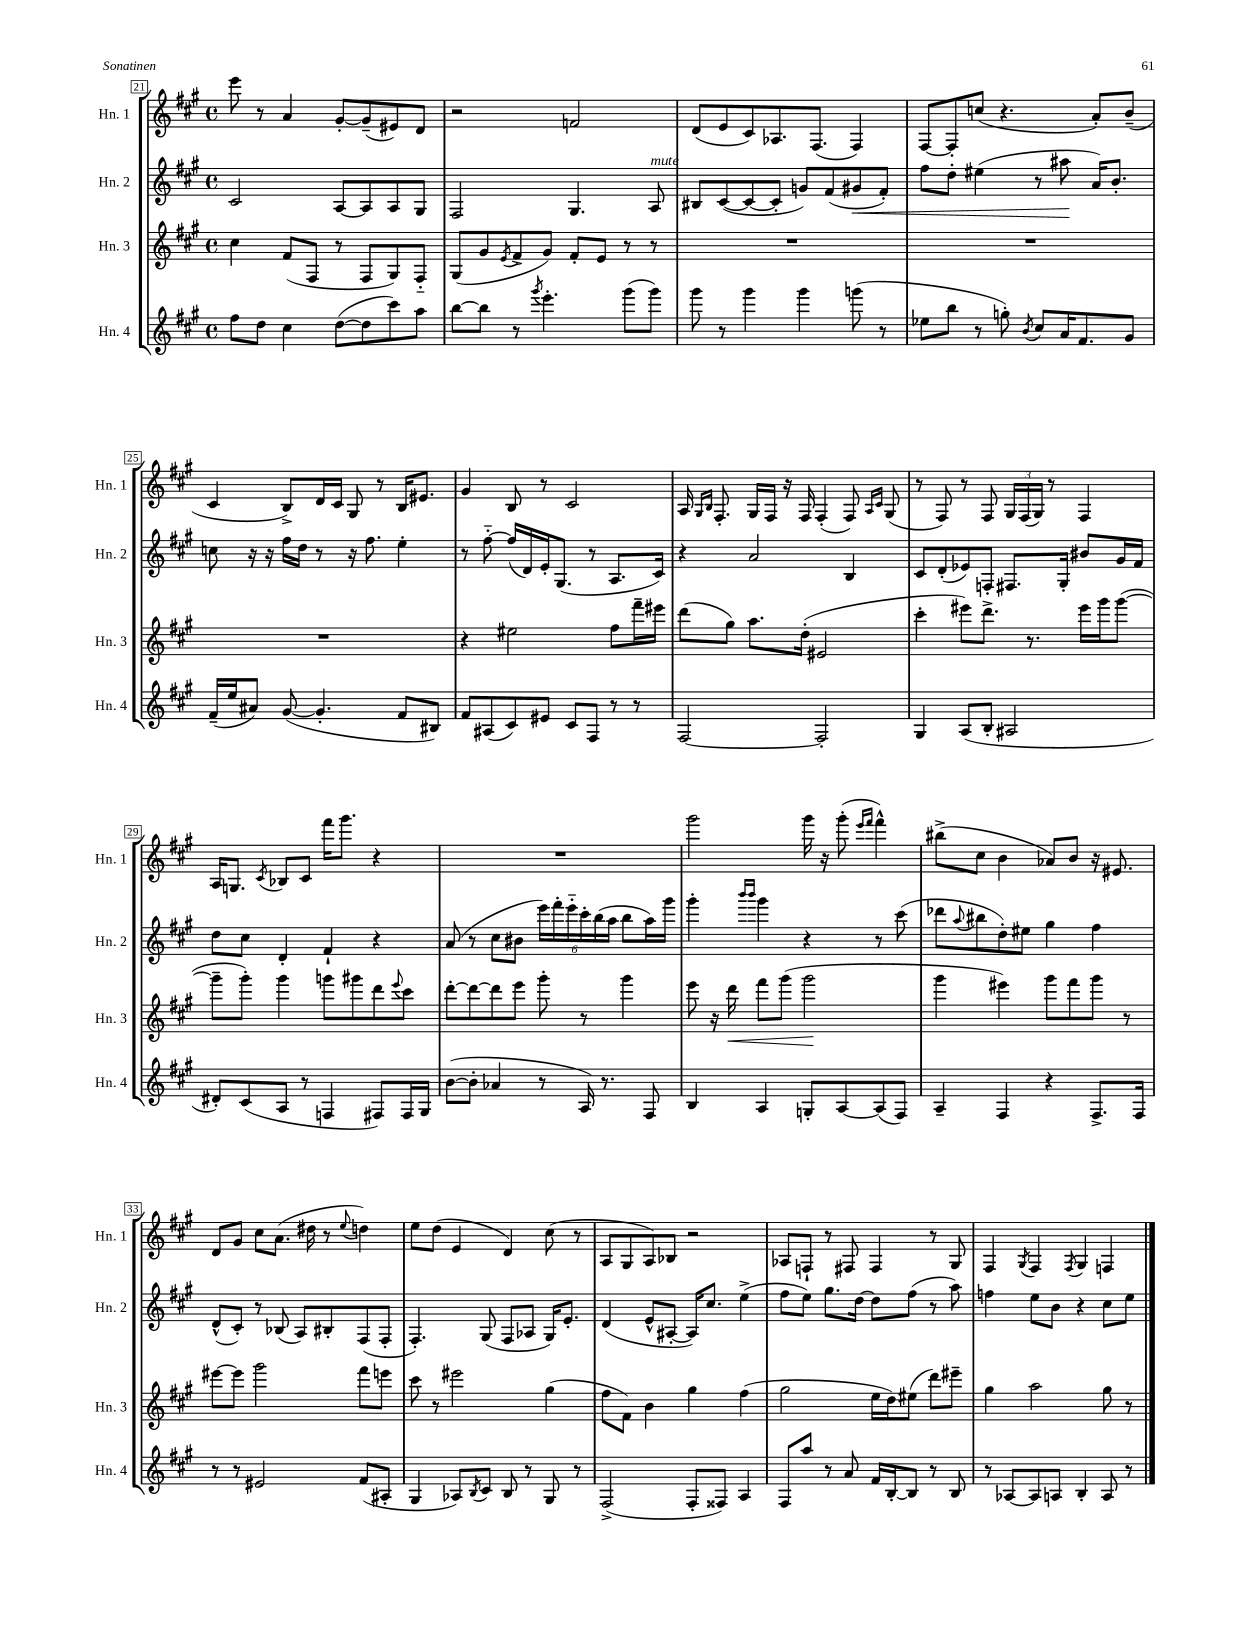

**kern	**kern	**kern	**kern
*staff4	*staff3	*staff2	*staff1
*clefG2	*clefG2	*clefG2	*clefG2
*k[f#c#g#]	*k[f#c#g#]	*k[f#c#g#]	*k[f#c#g#]
*M4/4	*M4/4	*M4/4	*M4/4
*met(c)	*met(c)	*met(c)	*met(c)
8ff#	4cc#	2c#	8eee
8dd	.	.	8r
4cc#	(8f#	.	4a
.	8F#	.	.
([8dd	8r	[8A	[8g#'
8dd]	8F#	8A]	(8g#~]
8ccc#)	8G#)	8A	8e#)
8aa	8F#'~	8G#	8d
=	=	=	=
[8bb	(8G#	2F#	2r
8bb]	8g#	.	.
.	8qe	.	.
8r	8f#^	.	.
8qggg#	.	.	.
4.eee'	8g#)	.	.
.	8f#'	4.G#	2f
.	8e	.	.
(8ggg#	8r	.	.
8ggg#)	8r	8A	.
=	=	=	=
8ggg#	1r	8B#	(8d
8r	.	([8c#	8e
4ggg#	.	8c#_	8c#)
.	.	8c#']	8.A-
4ggg#	.	8g)	.
.	.	.	(8.F#
.	.	(8f#	.
(8ggg	.	8g#	4F#)
8r	.	8f#')	.
=	=	=	=
8ee-	1r	8ff#	[8F#
8bb	.	8dd'	8F#']
8r	.	(4ee#	(8cc
8gg')	.	.	4.r
8qb	.	.	.
8cc#	.	8r	.
16a	.	8aa#	.
8.f#	.	.	.
.	.	16a)	8a')
.	.	8.b'	.
8g#	.	.	(8b~
=	=	=	=
(16f#~	1r	8cc	4c#
16ee	.	.	.
8a#)	.	16r	.
.	.	16r	.
([8g#	.	16ff#	8B^)
.	.	16dd	.
4.g#']	.	8r	16d
.	.	.	16c#
.	.	16r	8G#
.	.	8.ff#	.
.	.	.	8r
8f#	.	4ee'	16B
.	.	.	8.e#
8B#)	.	.	.
=	=	=	=
8f#	4r	8r	4g#
(8A#	.	[8ff#'~	.
8c#)	2ee#	(16ff#]	8B
.	.	16d)	.
8e#	.	16e'	8r
.	.	(8.G#	.
8c#	.	.	2c#
8F#	.	8r	.
8r	8ff#	8.A	.
8r	16fff#~	.	.
.	16eee#	16c#)	.
=	=	=	=
[2F#	(8ddd	4r	16A
.	.	.	16qqG#
.	.	.	16qqB
.	.	.	8.F#'
.	8gg#)	.	.
.	8.aa	2a	16G#
.	.	.	16F#
.	.	.	16r
.	(16dd'	.	16F#
2F#']	2e#	.	(4F#'
.	.	4B	8F#)
.	.	.	16qqA
.	.	.	16qqc#
.	.	.	(8G#
=	=	=	=
4G#	4ccc#'	8c#	8r
.	.	(8d'	8F#)
(8A	8eee#)	8e-)	8r
8B'	8.ddd^	8F'	8F#
2A#	.	8.F#	24G#
.	.	.	(24F#
.	8.r	.	.
.	.	.	24G#)
.	.	.	8r
.	.	16G#'	.
.	16eee#	8b#	4F#
.	16ggg#	.	.
.	([8ggg#	16g#	.
.	.	16f#	.
=	=	=	=
8d#')	8ggg#~]	8dd	16A
.	.	.	8.G
(8c#	8ggg#')	8cc#	.
.	.	.	8qc#
8A	4ggg#	4d'	8B-
8r	.	.	8c#
4F	8ggg	4f#`	16fff#
.	.	.	8.ggg#
.	8ggg#	.	.
8F#)	8ddd	4r	4r
.	8qqeee	.	.
16F#	8ccc#	.	.
16G#	.	.	.
=	=	=	=
([8b	[8ddd'	(8a	1r
8b']	8ddd_	8r	.
4a-	8ddd]	8cc#	.
.	8eee	8b#	.
8r	8ggg#'	24eee)	.
.	.	24fff#'	.
.	.	24eee'~	.
16A)	8r	24ccc#'	.
.	.	(24bb	.
8.r	.	.	.
.	.	24aa	.
.	4ggg#	8bb	.
8F#	.	16aa)	.
.	.	16ggg#	.
=	=	=	=
4B	8eee	4ggg#'	2ggg#
.	16r	.	.
.	16ddd	.	.
.	.	16qqbbb	.
.	.	16qqbbb	.
4A	8fff#	4ggg#	.
.	(8ggg#	.	.
8G'	2ggg#	4r	16ggg#
.	.	.	16r
[8A	.	.	(8ggg#'
.	.	.	16qqeee
.	.	.	16qqfff#
(8A]	.	8r	4fff#^^)
8F#)	.	(8ccc#	.
=	=	=	=
4A~	4ggg#	8ddd-	(8bb#^
.	.	8qqaa	.
.	.	8bb#	8cc#
4F#	4eee#)	8dd')	4b
.	.	8ee#	.
4r	8ggg#	4gg#	8a-)
.	8fff#	.	8b
8.F#^	8ggg#	4ff#	16r
.	.	.	8.e#
.	8r	.	.
16F#	.	.	.
=	=	=	=
8r	[8eee#	(8d^^	8d
8r	8eee#]	8c#')	8g#
2e#	2ggg#	8r	8cc#
.	.	(8B-	(8.a
.	.	8A)	.
.	.	.	16dd#
.	.	8B#'	8r
.	.	.	8qqee
(8f#	8fff#	(8F#	4dd)
8A#'	8eee	8F#'	.
=	=	=	=
4G#	8ccc#	4.F#')	8ee
.	8r	.	(8dd
8A-)	2eee#	.	4e
8qB	.	.	.
8c#	.	(8G#	.
8B	.	8F#	4d)
8r	.	8A-	.
8G#	(4gg#	16G#)	(8cc#
.	.	8.e'	.
8r	.	.	8r
=	=	=	=
(2F#^	8ff#	(4d	8A
.	8f#)	.	8G#
.	4b	8e^^	8A)
.	.	[8A#'	8B-
8F#'	4gg#	16A#])	2r
.	.	8.cc#	.
8F##)	.	.	.
4A	(4ff#	(4ee^	.
=	=	=	=
8F#	2gg#	8ff#	8A-
8aa	.	8ee)	8F`
8r	.	8.gg#	8r
8a	.	.	8F#
.	.	[16dd	.
16f#	16ee	8dd]	4F#
[16B'	16dd)	.	.
8B]	(8ee#	(8ff#	.
8r	8ddd)	8r	8r
8B	8eee#~	8aa)	8G#
=	=	=	=
8r	4gg#	4ff	4F#
[8A-	.	.	.
.	.	.	8qG#
8A-]	2aa	8ee	4F#
8A	.	8b	.
.	.	.	8qF#
4B'	.	4r	4G#
8A	8gg#	8cc#	4F
8r	8r	8ee	.
==	==	==	==
*-	*-	*-	*-
